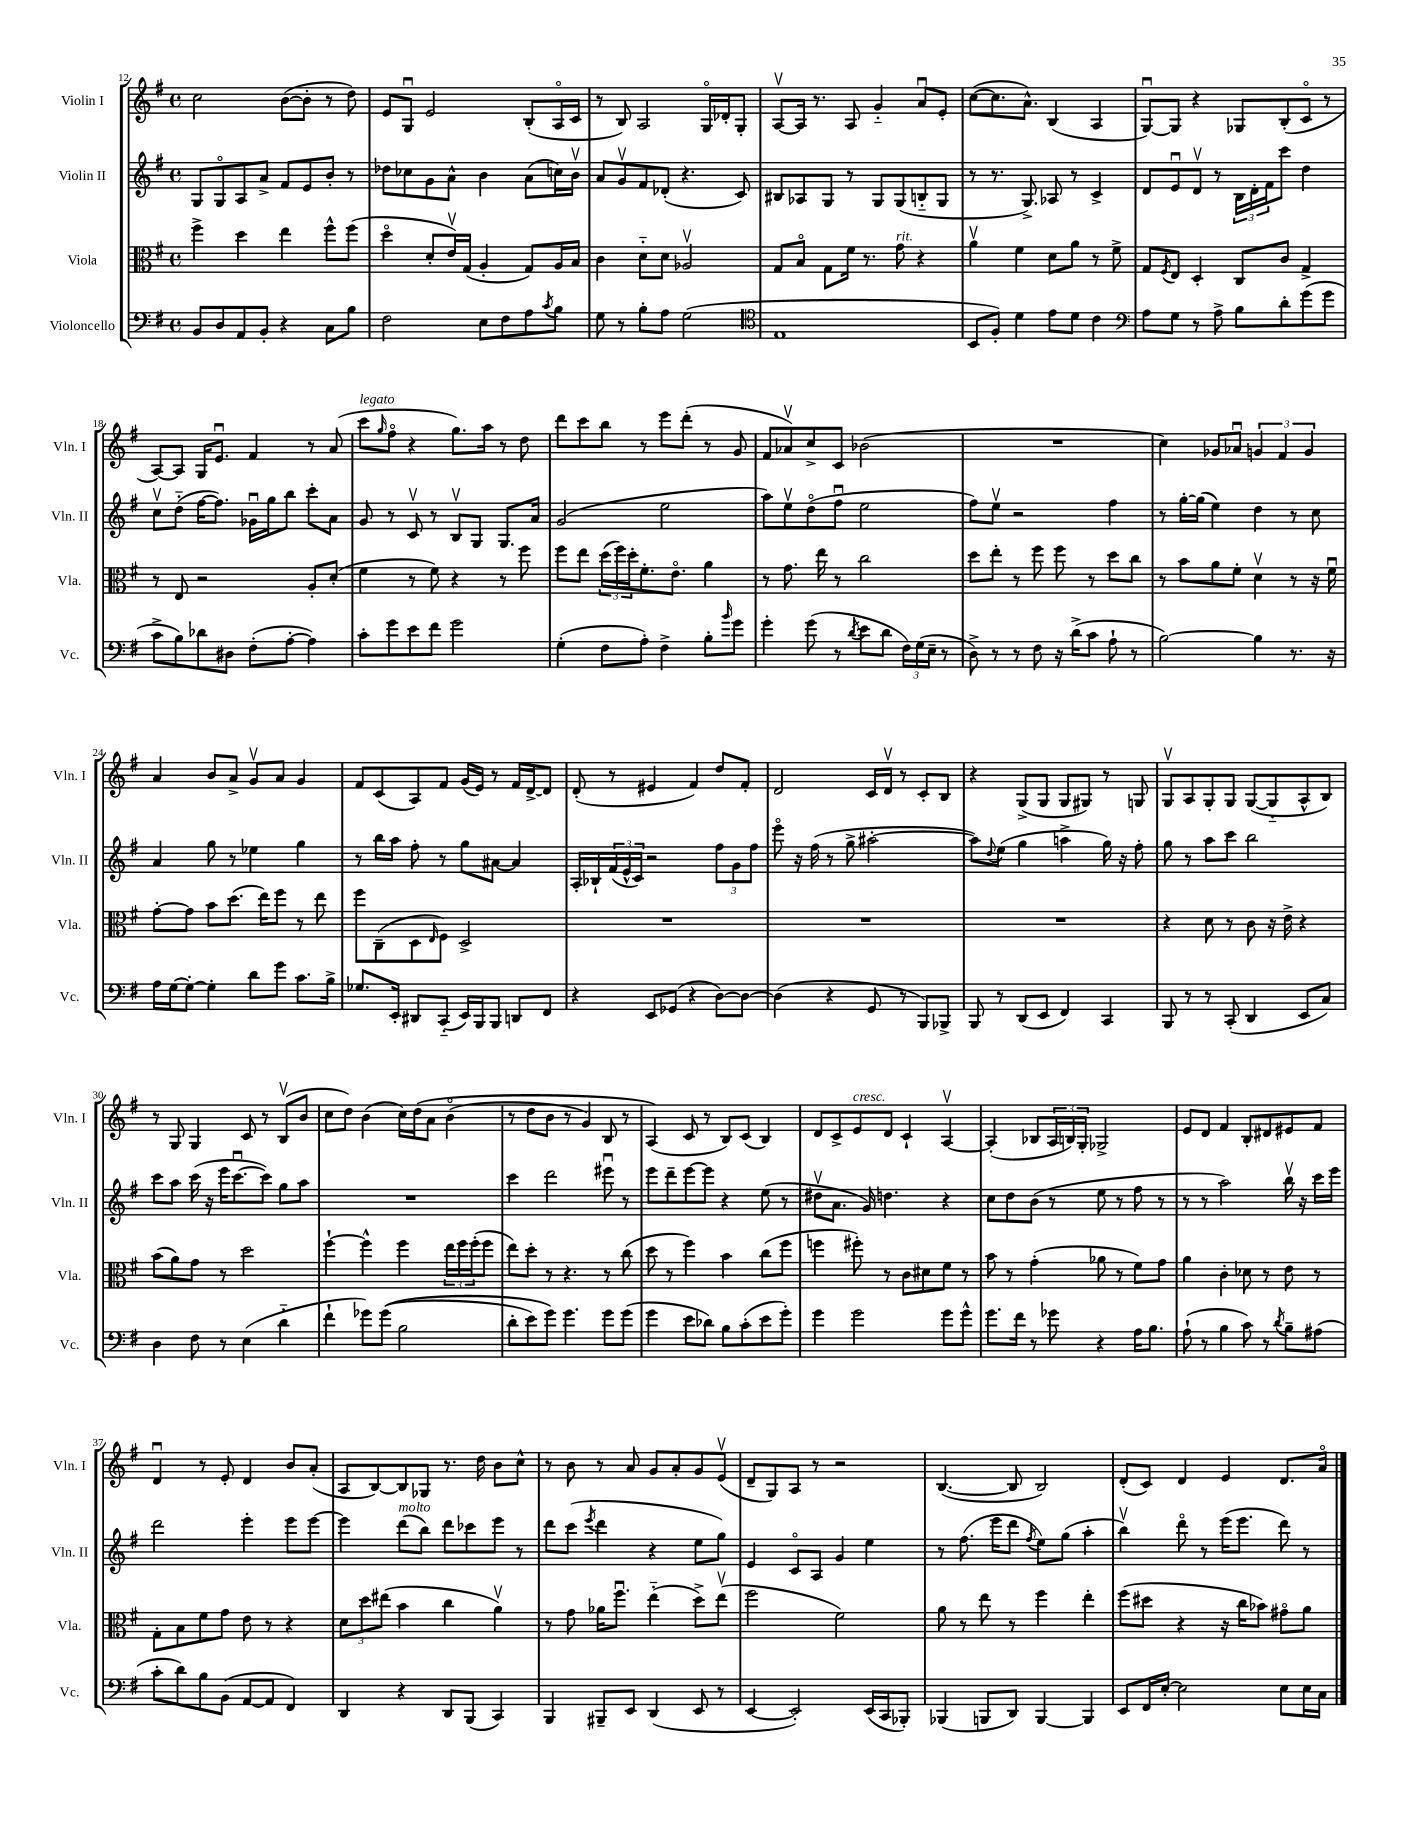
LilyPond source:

<<
\new StaffGroup <<
\new Staff = "s0" \with { instrumentName = "Violin I" shortInstrumentName = "Vln. I" } {
    \clef treble \key g \major \defaultTimeSignature \time 4/4
    c''2 b'8~( b'8-. r8 d''8) |
    e'8 g8\downbow e'2 b8-.( a16\flageolet c'16 |
    r8 b8) a2 g16\flageolet des'16-. g8-. |
    a8~\upbow a16 r8. a8 g'4-_ a'8\downbow e'8-. |
    c''8~( c''8. a'8.-^) b4( a4 |
    g8~\downbow) g8 r4 ges8 b8-.( c'8\flageolet r8 |
    a8~) a8 g16 e'8.\downbow fis'4 r8 a'8( |
    c'''8^\markup { \italic "legato" } \grace { g''16 } fis''8\flageolet r4 g''8.) a''16 r8 d''8 |
    d'''8 c'''8 b''8 r8 e'''8 d'''8-.( r8 g'8 |
    fis'8 aes'8\upbow) c''8-> c'8 bes'2( |
    R1 |
    c''4) ges'8 aes'8\downbow \tuplet 3/2 { g'4 fis'4 g'4 } |
    a'4 b'8 a'8-> g'8\upbow a'8 g'4 |
    fis'8 c'8( a8) fis'8 g'16( e'16) r8 fis'16 d'16~-> d'8 |
    d'8-.( r8 eis'4 fis'4) d''8 fis'8-. |
    d'2 c'16 d'16\upbow r8 c'8-. b8 |
    r4 g8->( g8 g8 gis8) r8 g8 |
    g8\upbow a8 g8-. g8 g8~( g8-_ a8-^ b8) |
    r8 g8 g4 c'8 r8 b8\upbow( b'8 |
    c''8 d''8) b'4( c''16) d''16\( a'8 b'4\flageolet( |
    r8 d''8 b'8 r8 g'4) b8 r8 |
    a4(\) c'8 r8 b8) c'8( b4) |
    d'8 c'8-> e'8^\markup { \italic "cresc." } d'8 c'4-! a4~\upbow |
    a4-.( bes8 \tuplet 3/2 { a16 b16) g16-. } ges2-> |
    e'8 d'8 fis'4 b8-. dis'8 eis'8 fis'8 |
    d'4\downbow r8 e'8-. d'4 b'8 a'8-.( |
    a8 b8~) b8 ges8 r8. d''16 b'8 c''8-^ |
    r8 b'8 r8 a'8 g'8 a'8-. g'8 e'8\upbow( |
    d'8-- g8) a8 r8 r2 |
    b4.~( b8 b2) |
    d'8-.( c'8) d'4 e'4 d'8. a'16\flageolet \bar "|." |
}
\new Staff = "s1" \with { instrumentName = "Violin II" shortInstrumentName = "Vln. II" } {
    \clef treble \key g \major \defaultTimeSignature \time 4/4
    g8 g8\flageolet a8 a'8-> fis'8 e'8 b'8-. r8 |
    des''8 ces''8 g'8 a'8-^ b'4 a'8( c''16) b'16\upbow |
    a'8 g'8\upbow fis'8 des'8-.( r4. c'8) |
    bis8 aes8 g8 r8 g8 g8( b8-_ g8 |
    r8 r8. g8.->) aes8 r8 c'4-> |
    d'8 e'8\downbow d'8\upbow r8 \tuplet 3/2 { b16 d'16-. fis'16 } c'''8 d''4 |
    c''8\upbow d''8-_( fis''16~ fis''8.) ges'16\downbow g''16 b''8 c'''8-. a'8 |
    g'8 r8 c'8\upbow r8 b8\upbow g8 g8. a'16 |
    g'2( e''2 |
    a''8) e''8\upbow d''8\flageolet( fis''8\downbow e''2 |
    fis''8) e''8\upbow r2 fis''4 |
    r8 g''16~-. g''16( e''4) d''4 r8 c''8 |
    a'4 g''8 r8 ees''4 g''4 |
    r8 b''16 a''16 fis''8-. r8 g''8 ais'8~ ais'4 |
    a16-. bes16-! \tuplet 3/2 { fis'16( e'16-^ c'16) } r2 \tuplet 3/2 { fis''8 g'8 fis''8 } |
    e'''8\flageolet r16 fis''16( r8 g''8-> ais''2~-. |
    ais''8) \appoggiatura { d''8 } e''8( g''4 a''4-> g''16) r16 fis''8-. |
    g''8 r8 a''8 c'''8 b''2 |
    c'''8 a''8 c'''16( r16 e'''16 c'''8.~\downbow c'''8) g''8 a''8 |
    R1 |
    c'''4 d'''2 eis'''8\downbow r8 |
    e'''8 d'''8-- e'''8~ e'''8 r4 e''8( r8 |
    dis''8\upbow a'8. g'16) d''4. r4 |
    c''8 d''8 b'8( r8 e''8 r8 fis''8 r8 |
    r8 r8 a''2) b''16\upbow r16 c'''16 e'''16 |
    d'''2 e'''4-. e'''8 e'''8~ |
    e'''4 d'''8^\markup { \italic "molto" }( b''8) d'''8 ces'''8 e'''8 r8 |
    d'''8 c'''8( \acciaccatura { e'''8 } d'''4 r4 e''8 g''8) |
    e'4 c'8\flageolet a8 g'4 e''4 |
    r8 fis''8.( e'''16 d'''8 \acciaccatura { fis''8 } e''8) g''8( a''4-. |
    b''4\upbow) d'''8\flageolet r8 e'''16( e'''8. d'''8) r8 \bar "|." |
}
\new Staff = "s2" \with { instrumentName = "Viola" shortInstrumentName = "Vla." } {
    \clef alto \key g \major \defaultTimeSignature \time 4/4
    fis''4-> d''4 e''4 fis''8-^ fis''8( |
    d''4\flageolet d'8-. e'16\upbow) g16( a4-. g8) a16 b16 |
    c'4 d'8-_ d'8 aes2\upbow |
    g8 b8\flageolet g8 fis'16 r8. g'8^\markup { \italic "rit." } r4 |
    a'4\upbow fis'4 d'8 a'8 r8 fis'8-> |
    g8 \acciaccatura { fis8 } e8 d4-. c8 c'8 g4-> |
    r8 e8 r2 a8-. d'8-.( |
    fis'4 r8 fis'8) r4 r8 fis''8 |
    fis''8 e''8 \tuplet 3/2 { d''16( fis''16) d''16-. } fis'8.-. e'8.\flageolet a'4 |
    r8 g'8. e''16 r8 c''2 |
    d''8 e''8-. r8 fis''8 fis''8 r8 d''8 c''8 |
    r8 b'8 a'8 fis'8-. d'4\upbow r8 r16 fis'16\downbow |
    g'8~-. g'8 b'8 d''8.( e''16) fis''8 r8 e''8 |
    fis''8 c8--( d8 \grace { e16 } fis8) d2-> |
    R1 |
    R1 |
    R1 |
    r4 d'8 r8 c'8 r16 e'16-> r4 |
    b'8( a'8) g'8 r8 d''2 |
    fis''4~-! fis''4-^ fis''4 \tuplet 3/2 { e''16 fis''16 fis''16-.( } fis''8 |
    e''8) d''8-. r8 r4. r8 c''8( |
    d''8 r8 fis''4) b'4 c''8( fis''8 |
    f''4 fis''8-.) r8 c'8 dis'8 fis'8 r8 |
    b'8 r8 g'4-.( aes'8 r8 fis'8) g'8 |
    a'4 c'4-. des'8 r8 e'8 r8 |
    g8-. b8 fis'8 g'8 e'8 r8 r4 |
    \tuplet 3/2 { d'8 d''8 eis''8( } b'4 c''4 a'4\upbow) |
    r8 g'8 aes'16 fis''8.\downbow e''4-_( d''8->) e''8\upbow( |
    fis''2 fis'2) |
    a'8 r8 e''8 r8 fis''4 e''4-. |
    fis''8( dis''8 r4 r16 c''16 bes'8) gis'8\flageolet a'8 \bar "|." |
}
\new Staff = "s3" \with { instrumentName = "Violoncello" shortInstrumentName = "Vc." } {
    \clef bass \key g \major \defaultTimeSignature \time 4/4
    b,8 d8 a,8 b,8-. r4 c8 b8 |
    fis2 e8 fis8 a8 \acciaccatura { c'8 } b8 |
    g8 r8 b8-. a8 g2( |
    \clef tenor e1 |
    b,8 fis8-.) d'4 e'8 d'8 c'4 |
    \clef bass a8 g8 r8 a8-> b8 d'8-. g'8( g'8 |
    c'8-> b8) des'8 dis8 fis8-.( a8~-. a4) |
    c'8-. g'8 e'8 fis'8 g'2 |
    g4-.( fis8 a8-.) fis4-> b8-. \grace { b'16 } g'8 |
    g'4-. g'8( r8 \acciaccatura { d'8 } e'8 d'8 \tuplet 3/2 { fis16) g16( e16-- } r8 |
    d8->) r8 r8 fis8 r16 d'16->( c'8 a8-! r8 |
    b2~) b4 r8. r16 |
    a16 g16~ g8~-. g4-. d'8 g'8 c'8. b16-> |
    ges8. e,16-. dis,8 c,8-_( e,16) b,,16 b,,8 d,8 fis,8 |
    r4 e,8 ges,8( r4 d8~) d8~ |
    d4( r4 g,8 r8 b,,8) bes,,8-> |
    b,,8 r8 d,8( e,8 fis,4) c,4 |
    b,,8 r8 r8 c,8-.( d,4 e,8 c8) |
    d4 fis8 r8 e4( d'4-_ |
    fis'4-! ges'8) ges'8(\( b2 |
    d'8-. e'8) g'8\) g'4. g'8 g'8( |
    g'4 e'8 des'8) b8 c'8-.( e'8 g'8-.) |
    g'4 g'2 g'8 g'8-^ |
    g'8. fis'16 r8 ges'8 r4 a16 b8. |
    a8-!( r8 b4 c'8) r8 \acciaccatura { d'8 } b8-- ais8( |
    c'8-. d'8) b8 b,8( a,8~ a,8 fis,4) |
    d,4 r4 d,8 b,,8( c,4) |
    b,,4 bis,,8-- e,8 d,4( e,8 r8 |
    e,4~ e,2-.) e,16( c,16 bes,,8-.) |
    bes,,4( b,,8 d,8) b,,4~ b,,4 |
    e,8 fis,16 e16~-. e2 e8 e16 c16 \bar "|." |
}
>>
>>
\layout { \context { \Score currentBarNumber = #12 } }
